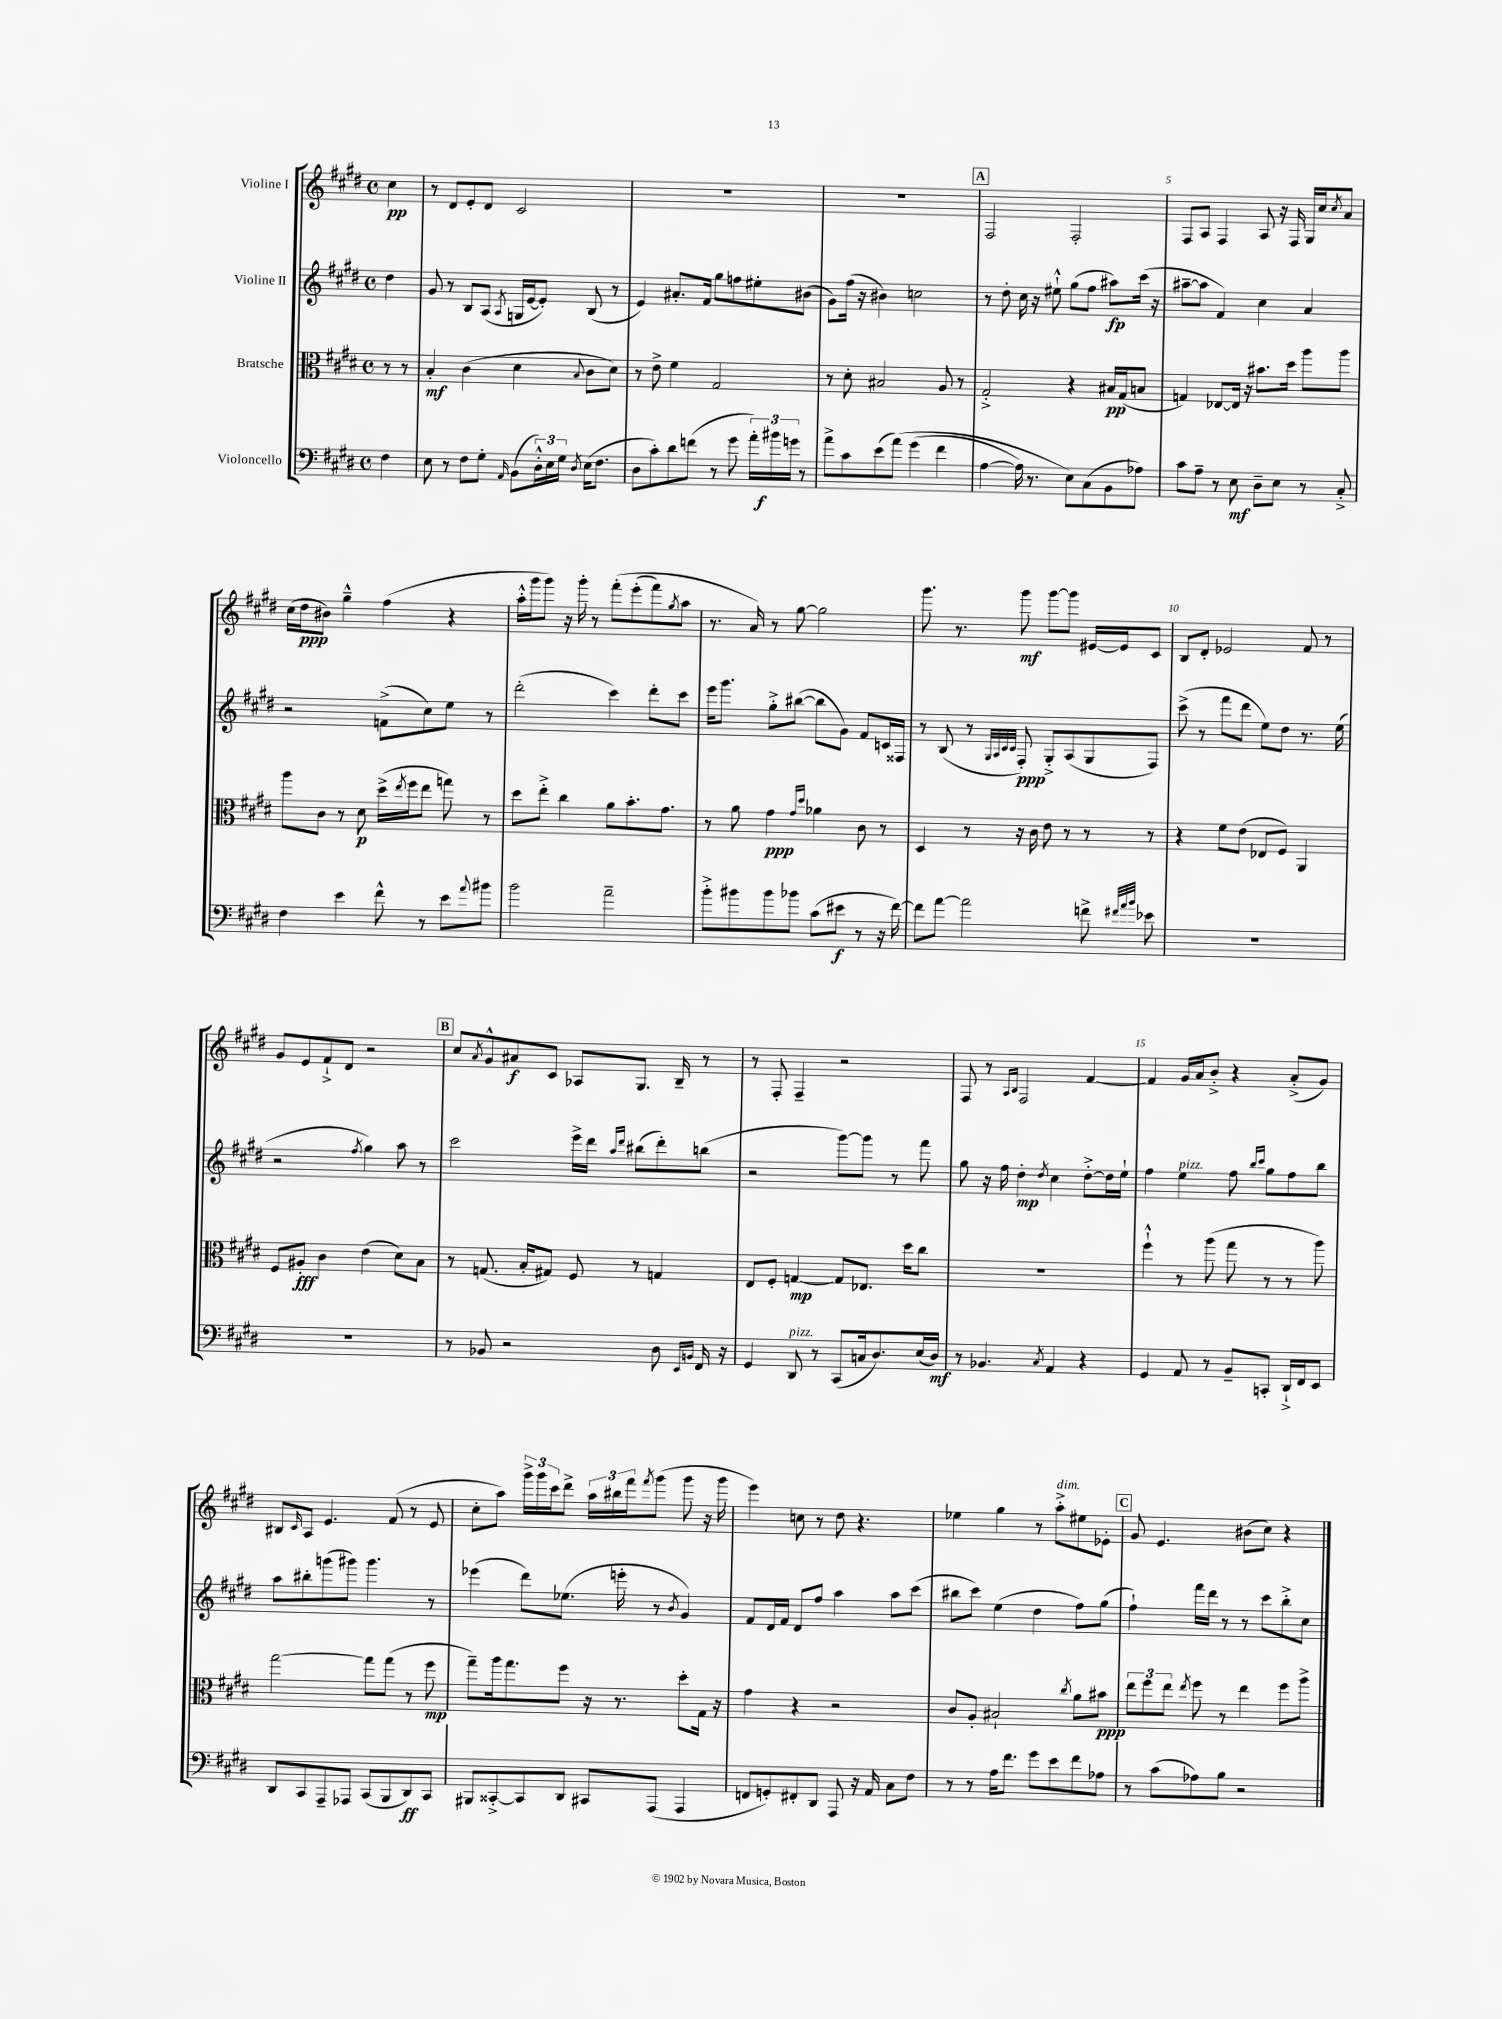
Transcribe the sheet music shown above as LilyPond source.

<<
\new StaffGroup <<
\new Staff = "s0" \with { instrumentName = "Violine I" } {
    \clef treble \key e \major \defaultTimeSignature \time 4/4 \partial 4
    cis''4\pp |
    r8 dis'8 e'8-. dis'8 cis'2 |
    R1 |
    R1 |
    \mark \markup { \box "A" } fis2 fis2-. |
    fis8 a8 fis4 a8 r16 fis16 gis16 cis''16 \acciaccatura { cis''8 } a'8 |
    cis''16( dis''16\ppp bis'8) gis''4---^ fis''4( r4 |
    a''16-.-^ gis'''16 gis'''8) r16 gis'''16-. r8 fis'''8-.\( e'''8-.( fis'''8) \acciaccatura { gis''8 } a''8 |
    r8. a'16\) r8 gis''8~ gis''2 |
    gis'''8. r8. gis'''8\mf gis'''8~ gis'''8 eis'16~ eis'16 cis'8 |
    b8 dis'8-. ees'2 fis'8 r8 |
    gis'8 e'8 fis'8-!-> dis'8 r2 |
    \mark \markup { \box "B" } cis''8 \acciaccatura { a'8 } gis'8-^ ais'8\f cis'8 aes8 gis8. b16-- r8 |
    r8 fis8-. fis4-- r2 |
    fis8 r8 \grace { a16 b16 } fis2 fis'4~ |
    fis'4 gis'16 a'16 b'8-.-> r4 a'8-.->( gis'8) |
    bis8 \grace { cis'16 } a8 e'4. fis'8( r8 e'8 |
    cis''8-. a''8) \tuplet 3/2 { gis'''16-> gis'''16 cis'''16 } dis'''8-> \tuplet 3/2 { a''16 bis''16 fis'''16 } \acciaccatura { fis'''8 } gis'''8( gis'''8 r16 gis'''16 |
    e'''4) c''8 r8 dis''8 r4. |
    ees''4 gis''4 r8 a''8-.->^\markup { \italic "dim." } eis''8 ees'8-. |
    \mark \markup { \box "C" } gis'8 e'4. bis'8( cis''8) r4 \bar "|." |
}
\new Staff = "s1" \with { instrumentName = "Violine II" } {
    \clef treble \key e \major \defaultTimeSignature \time 4/4 \partial 4
    dis''4 |
    gis'8 r8 b8 a8( \acciaccatura { a8 } g16 e'16~ e'8-.) b8( r8 |
    e'4) ais'8.-. fis'16 gis''8 f''8 eis''8-. bis'8( |
    gis'8) fis''16( r16 bis'4) c''2 |
    \mark \markup { \box "A" } r8 dis''8-. cis''16 r16 eis''8-!-^ gis''8( fis''8 ais''8\fp) cis'''16( r16 |
    ais''8~-- ais''8 fis'4) cis''4 a'4 |
    r2 f'8->( cis''8) e''8 r8 |
    dis'''2-.( cis'''4) dis'''8-. cis'''8 |
    e'''16 gis'''8. gis''8-.-> bis''8~( bis''8 gis'8) fis'8 c'16 fisis16 |
    r8 b8( r8 \grace { gis32 a32 cis'32 cis'32 } fis8-.\ppp) gis8-.-> a8( gis8 fis8) |
    cis'''8->( r8 fis'''8 dis'''8 e''8) dis''8 r8. e''16( |
    r2 \acciaccatura { fis''8 } gis''4) a''8 r8 |
    \mark \markup { \box "B" } cis'''2 e'''16-> dis'''16 \grace { a''16 dis'''16 } bis''8( dis'''8-.) b''8( |
    r2 gis'''8~) gis'''8 r8 fis'''8 |
    gis''8 r16 fis''16 dis''4-.\mp \acciaccatura { dis''8 } cis''4 dis''8~-.-> dis''16 e''16-! |
    fis''4 e''4^\markup { \italic "pizz." } fis''8 \grace { b''16 cis'''16 } gis''8 fis''8 b''8 |
    a''8 bis''8-. g'''8( gis'''8) gis'''4. r8 |
    ees'''4( dis'''8) ees''8.( e'''16-. r8 \acciaccatura { b'8 } gis'4) |
    fis'8 dis'16 fis'16 dis'8 fis''8 a''4 a''8 cis'''8( |
    bis''8 cis'''8) e''4( dis''4 fis''8) gis''8( |
    \mark \markup { \box "C" } fis''4-!) fis'''16 dis'''16 r8 r8 cis'''8 b''8-.-> cis''8 \bar "|." |
}
\new Staff = "s2" \with { instrumentName = "Bratsche" } {
    \clef alto \key e \major \defaultTimeSignature \time 4/4 \partial 4
    r8 r8 |
    b4-.\mf cis'4( dis'4 \appoggiatura { b8 } cis'8 dis'8) |
    r8 e'8-> fis'4 gis2 |
    r8 dis'8-. bis2 a8 r8 |
    \mark \markup { \box "A" } gis2-.-> r4 bis16\pp gis16( b8 |
    g4) ees8~ ees16 r16 bis'8. dis''16 a''8 a''8 |
    a''8 cis'8 r8 dis'8\p dis''16->( \acciaccatura { e''8 } fis''16 e''8 g''8) r8 |
    dis''8 e''8-.-> cis''4 a'8 b'8.-. gis'8. |
    r8 a'8 gis'4\ppp \grace { gis'16 dis''16 } aes'4 cis'8 r8 |
    dis4 r8 r16 cis'16 e'8 r8 r8 r8 |
    r4 fis'8 e'8( ees8 fis8) a,4 |
    fis8 ais8-.\fff cis'4 e'4( dis'8) b8 |
    \mark \markup { \box "B" } r8 g8.( b16-. gis8) fis8 r8 g4 |
    e8 fis8-. g4~\mp g8 ees8. dis''16 cis''8 |
    R1 |
    fis''4-!-^ r8 a''8( gis''8 r8 r8 a''8) |
    gis''2~ gis''8 gis''8( r8 fis''8\mp |
    gis''8--) a''16 gis''8. fis''8 r16 r8. dis''8-. gis16 r16 |
    gis'4 r4 r2 |
    cis'8 a8-. bis2-! \acciaccatura { cis''8 } a'8 bis'8\ppp |
    \mark \markup { \box "C" } \tuplet 3/2 { e''8 fis''8 e''8 } \acciaccatura { e''8 } fis''8 r8 e''4 fis''8 a''8-> \bar "|." |
}
\new Staff = "s3" \with { instrumentName = "Violoncello" } {
    \clef bass \key e \major \defaultTimeSignature \time 4/4 \partial 4
    fis4 |
    e8 r8 fis8 gis8-. \grace { a,16 } b,8( \tuplet 3/2 { dis16-.-^) e16 gis16 } \acciaccatura { dis8 } e16( fis8. |
    dis8 cis'8-.) dis'8 f'8( r8 gis'8 \tuplet 3/2 { a'16-.) bis'16\f g'16 } r8 |
    a'8-> cis'8 e'8( a'8)\( gis'4( fis'4 |
    \mark \markup { \box "A" } a4~ a16) r8. e8\) cis8( b,8 aes8) |
    cis'8 a8-- r8 e8\mf dis8-- e8 r8 cis8-.-> |
    fis4 e'4 fis'8-^ r8 e'8 \appoggiatura { a'8 } bis'8 |
    b'2 a'2-- |
    b'8-.-> bis'8 bis'8 bes'8 cis'8( eis'8\f r8 r16 fis'16~) |
    fis'8 a'8~ a'2 f'8-> \grace { fis'32 a'32 b'32 } ees'8 |
    R1 |
    R1 |
    \mark \markup { \box "B" } r8 bes,8 r2 dis8 \grace { e,16 b,16 } fis,16 r16 |
    gis,4 dis,8^\markup { \italic "pizz." } r8 cis,8( c16 dis8.) e16( dis16\mf) |
    r8 bes,4. \acciaccatura { cis8 } a,4 r4 |
    gis,4 a,8 r8 b,8-- c,8-. dis,16-!-> fis,16 e,8 |
    dis,8 cis,8 a,,8-- aes,,8 cis,8( b,,8 dis,8\ff) cis,8 |
    bis,,8 cisis,8~-.-> cisis,8 dis,8 cis,8 a,,8( a,,4 |
    f,8 g,8-.) fis,8-. dis,8 a,,8 r16 a,16 cis8 fis8 |
    r8 r8 a16 fis'8. gis'8 e'8 fis'8 aes8 |
    \mark \markup { \box "C" } r8 cis'8( aes8) b8 r2 \bar "|." |
}
>>
>>
\layout { \context { \Score \override BarNumber.break-visibility = ##(#f #t #t) barNumberVisibility = #(every-nth-bar-number-visible 5) } }
